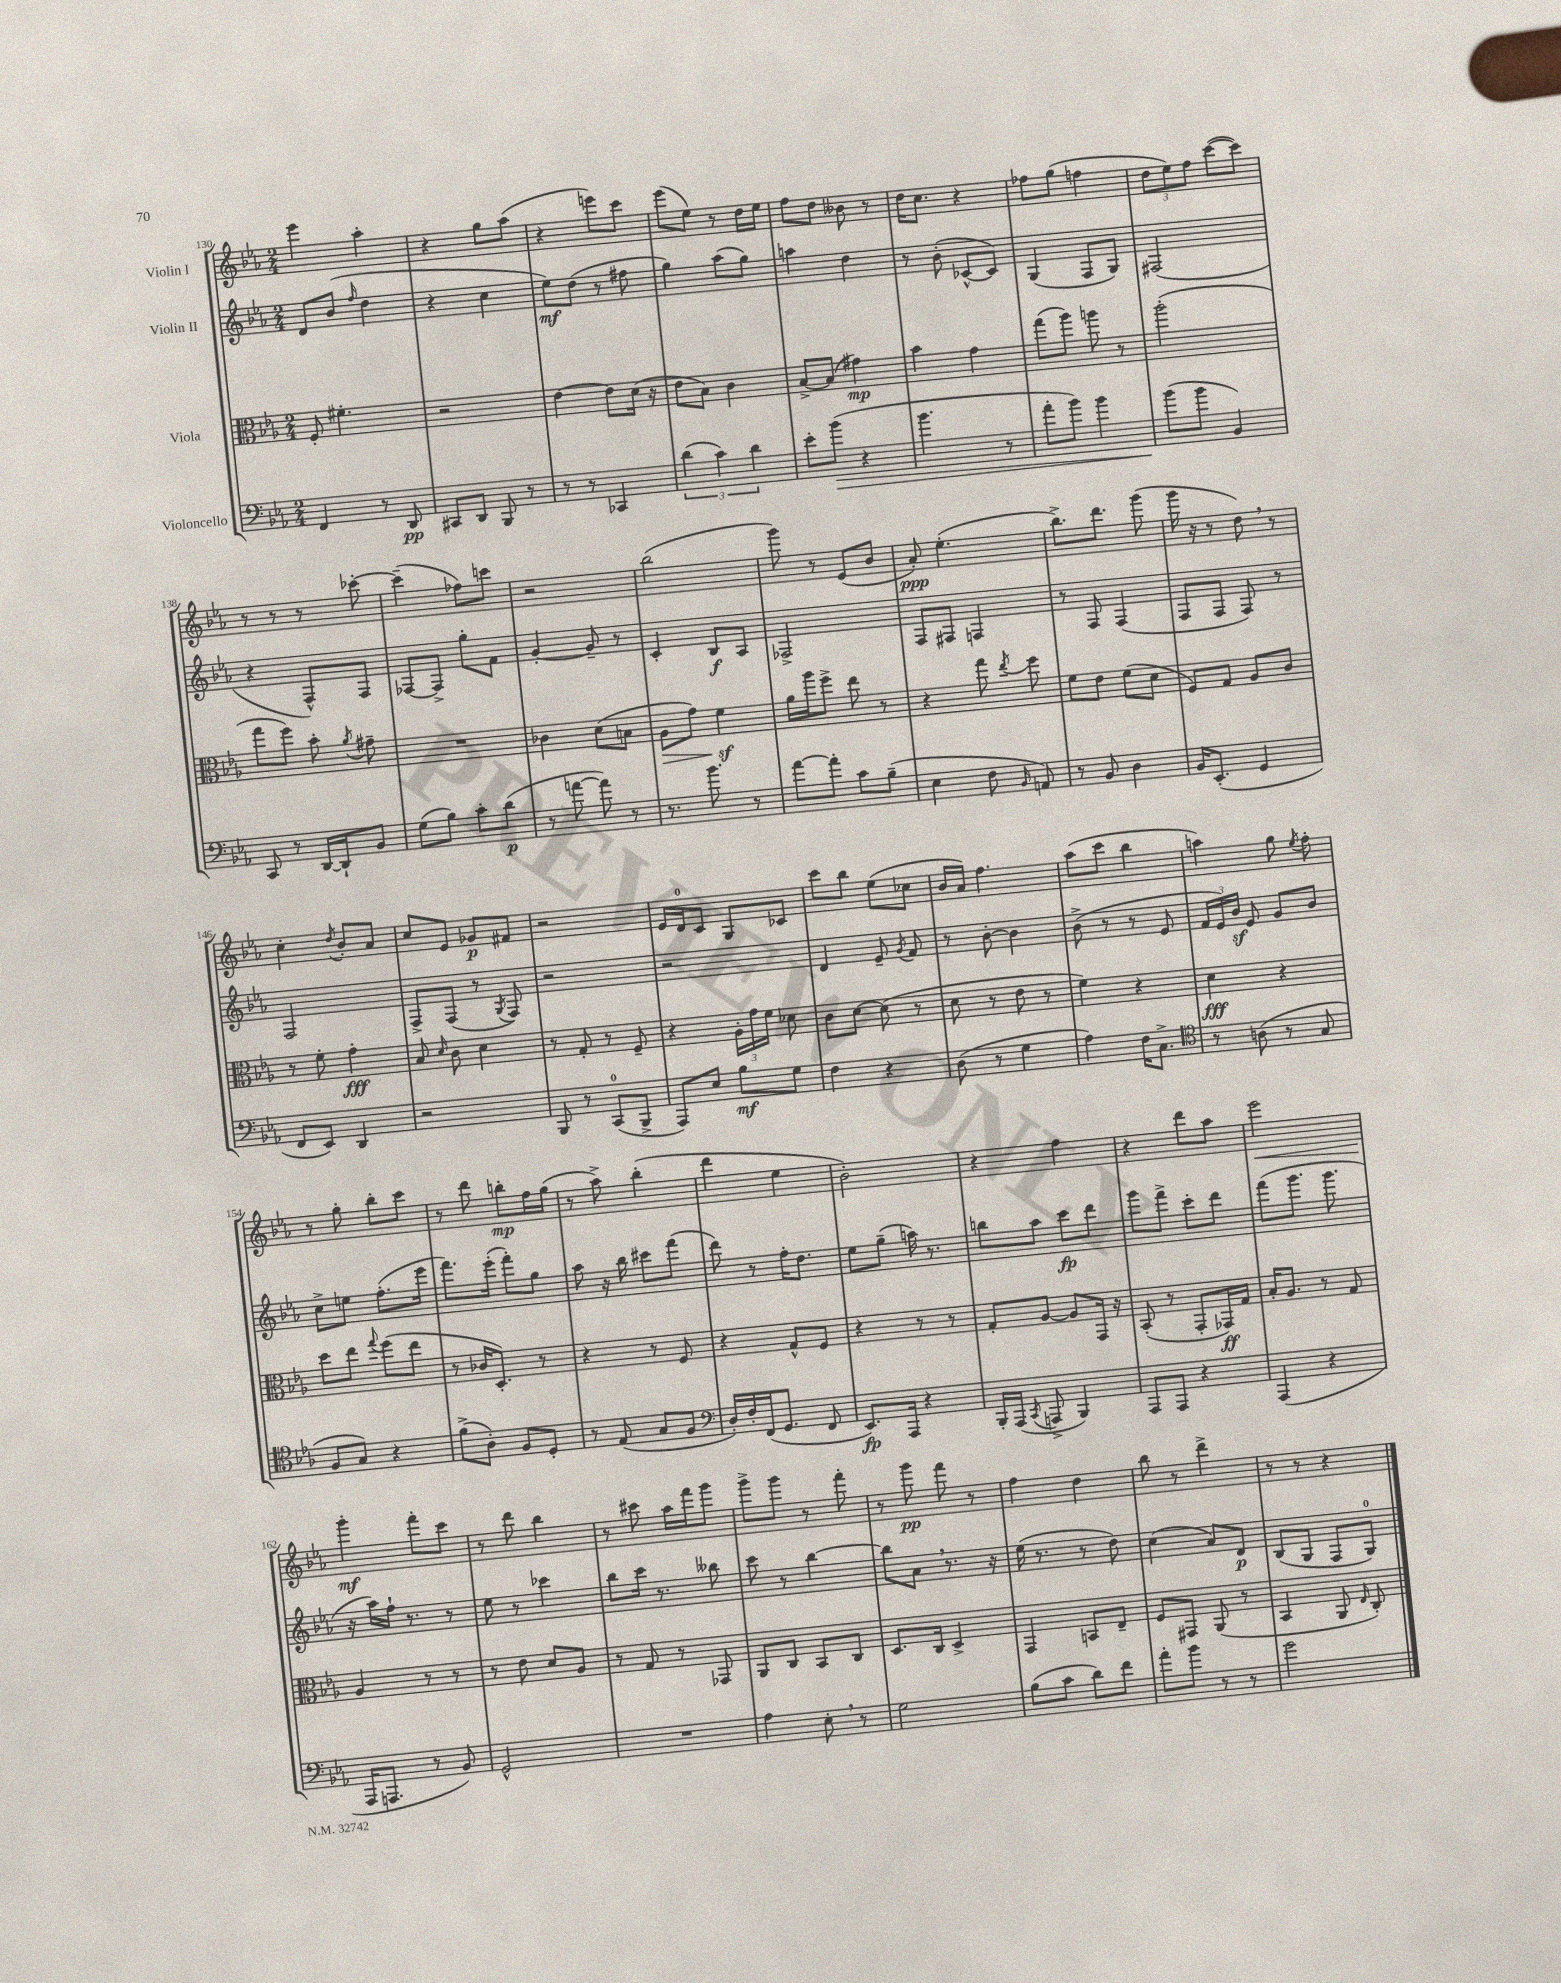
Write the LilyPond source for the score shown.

<<
\new StaffGroup <<
\new Staff = "s0" \with { instrumentName = "Violin I" } {
    \clef treble \key ees \major \numericTimeSignature \time 2/4
    \autoBeamOff ees'''4 aes''4-. |
    r4 g''8[ aes''8]( |
    r4 e'''8[) c'''8] |
    ees'''8[( ees''8]) r8 d''16[ ees''16] |
    f''8[ d''8] beses'8 r8 |
    d''16[ c''8.] r4 |
    fes''8[ g''8]( f''4 |
    \tuplet 3/2 { d''8[ ees''8) f''8] } c'''8[~( c'''8]) |
    r8 r8 r8 ces'''8~-. |
    ces'''4--( fes''8[) c'''8] |
    r2 |
    bes''2( |
    g'''8) r8 ees'8[( bes'8] |
    aes'8-.\ppp) ees''4.-.( |
    bes''8.[->) d'''8.] g'''8( |
    g'''16 r16 r8 d''8) \breathe r8 |
    c''4-. \acciaccatura { d''8 } bes'8[-. aes'8] |
    c''8[ ees'8] ges'8[\p fis'8] |
    r2 |
    ees'16[ d'16-0 c'8] g8[ ces'8] |
    c'''8[ bes''8] ees''8[( ces''8] |
    bes'16[ aes'16]) f''4. |
    aes''8[( c'''8] bes''4 |
    a''4) g''8 \acciaccatura { ees''8 } f''8-. |
    r8 g''8-. bes''8[-. c'''8] |
    r8 d'''8 b''8[-.\mp f''16 g''16]( |
    r8 aes''8->) bes''4-.( |
    d'''4 ees''4 |
    bes'2-.) |
    r4 f''4 |
    r4 d'''8[ aes''8] |
    ees'''2\< |
    g'''4-.\mf\! f'''8[-. c'''8] |
    r8 d'''8 bes''4 |
    r8 cis'''8 aes''16[ f'''16 g'''8] |
    g'''8[-> g'''8] r8 f'''8-. |
    r8 g'''8\pp f'''8 r8 |
    f''4 d''4 |
    bes''8 r8 d'''4-> |
    r8 r8 r4 \bar "|." |
}
\new Staff = "s1" \with { instrumentName = "Violin II" } {
    \clef treble \key ees \major \numericTimeSignature \time 2/4
    \autoBeamOff d'8[ bes'8]( \grace { f''16 } d''4 |
    r4 c''4 |
    ees''8[\mf) d''8]( r8 fis''8 |
    g''4) aes''8[( g''8]) |
    a''4 d''4 |
    r8 bes'8-.( ces'8[~-^ ces'8]) |
    g4( f8[ g8]) |
    fis2( |
    r4 f8[-^) f8] |
    fes8[~ fes8]-> g''8[-. f'8] |
    g'4~-. g'8-- r8 |
    c'4-. bes8[\f aes8] |
    fes2-> |
    f8[ fis8] f4 |
    r8 f8 f4( |
    f8[ f8] f8) r8 |
    f2 |
    f8[-> f8]( r8 \acciaccatura { g8 } f8) |
    r2 |
    r2 |
    d'4 ees'8-- \acciaccatura { g'8 } f'8 |
    r8 bes'8~-. bes'4 |
    bes'8->( r8 r8 ees'8 |
    \tuplet 3/2 { f'16[ ees'16) bes'16]\sf } ees'8 g'8[ bes'8] |
    c''8[-> e''8] f''8.[-.( ees'''16] |
    f'''8.[) ees'''16]-.( f'''8[-.) g''8] |
    aes''8 r16 bes''16 cis'''8[ f'''8]( |
    d'''8) r8 f''16[-. d''8.] |
    ees''8[ g''8]--( a''16) r8. |
    b''8[ aes''8] c'''8[\fp d'''8] |
    g'''8[ f'''8]-> c'''8[-. d'''8] |
    f'''8[( g'''8.] g'''8. |
    r16 aes''16[) f''16]-! r8. r8 |
    ees''8 r8 ces'''4 |
    bes''8[ c'''16] r8. beses''8 |
    c'''8 r8 bes''4~ |
    bes''8[ aes'8] \breathe r8. r16 |
    ees''16( r8. r8 d''8) |
    c''4( aes'8[) d'8]\p |
    bes8[( g8] f8[ g8]-0) \bar "|." |
}
\new Staff = "s2" \with { instrumentName = "Viola" } {
    \clef alto \key ees \major \numericTimeSignature \time 2/4
    \autoBeamOff f8-. fis'4.-. |
    r2 |
    ees'4~ ees'8[ d'16]( r16 |
    ees'8[ bes8]) c'4 |
    bes8[~-> bes8]( gis'4\mp) |
    bes'4 g'4 |
    g''8[( aes''8]) a''8 r8 |
    aes''2-.( |
    g''8[ f''8]) bes'8-. \acciaccatura { aes'8 } gis'8-- |
    R2 |
    ces'4 d'8[( b8] |
    aes8[\> g'8]) f'4\sf\! |
    aes'16[ aes''16 f''8]-> ees''8 r8 |
    r4 g''8 \acciaccatura { ees''8 } f''8 |
    f'8[ ees'8] f'8[( d'8] |
    f8[) g8] aes8[ c'8] |
    r8 f'8-. g'4-.\fff |
    bes8 \grace { d'16 } c'8 d'4 |
    r8 g8-. r8 f8-- |
    r4 \tuplet 3/2 { aes16[-. g'16 f'16] } des'8 |
    c'8[ d'8]~ d'8( r8 |
    d'8 r8 ees'8 r8 |
    f'4) r4 |
    d'4\fff r4 |
    d''8[ ees''8] \appoggiatura { g''8 } f''8[( ees''8] |
    r8 ces'16[ d8.]-.) r8 |
    r4 r8 f8 |
    r4 g8[-^ f8] |
    r4 r8 r8 |
    g8[-. aes8]~ aes8[ g,16] r16 |
    bes,8-.( r8 g,8[-. ges,16\ff) g16] |
    bes16[-. aes8.] r8 g8 |
    aes4 r8 r8 |
    r8 ees'8 d'8[ aes8] |
    r8 g8 r8 ges,8 |
    aes,8[ c8] bes,8[ c8] |
    d8.[ c16] d4-> |
    g,4 b,8[ ees8]-- |
    f8[ gis,8] aes,8( r8 |
    bes,4 aes,8 \grace { ees16 } c8-.) \bar "|." |
}
\new Staff = "s3" \with { instrumentName = "Violoncello" } {
    \clef bass \key ees \major \numericTimeSignature \time 2/4
    \autoBeamOff f,4 r8 d,8\pp |
    cis,8[ d,8] bes,,8 r8 |
    r8 r8 ces,4 |
    \tuplet 3/2 { d'4( c'4) d'4 } |
    ees'8[-. bes'8]\>( r4 |
    bes'4. r8 |
    aes'8[-. bes'8]) bes'4 |
    bes'8[\!( bes'8] bes,4) |
    c,8 r8 d,16[~ d,16-! bes,8] |
    g8[( bes8]) c'8[-. d'8]\p( |
    r8 a'8~ a'8) r8 |
    r8. bes'8. r8 |
    aes'8[~ aes'8]-. c'8[ bes8]--( |
    ees4 f8 \grace { bes,16 } a,8) |
    r8 bes,8 d4 |
    bes,16[ ees,8.]-.( g,4 |
    f,8[ ees,8]) d,4 |
    r2 |
    bes,,8 r8 c,8[-0( bes,,8]-> |
    aes,,8[) ees8] bes8[\mf g8] |
    f4 r4 |
    d8( r8 g4 |
    aes4) f16[ c8.]-> |
    \clef tenor r8 a8( r8 g8 |
    f8[ g8]) r4 |
    f'8[->( aes8]-.) f8[ d8]-. |
    r8 ees8( g8[ f8] |
    \clef bass d16[-.) f16-. f,16( g,8.] f,8 |
    ees,8.[\fp) aes,,16] r4 |
    bes,,16[-. aes,,16]( \acciaccatura { c,8 } a,,8-> bes,,4) |
    aes,,8[ aes,,8] r4 |
    aes,,4( r4 |
    aes,,16[ a,,8.] r8 bes,8) |
    g,2-^ |
    R2 |
    aes4 ees8-. \breathe r8 |
    g2 |
    bes8[( c'8] d'8[) f'8] |
    aes'8[-. bes'8] r8 r8 |
    g'2 \bar "|." |
}
>>
>>
\layout { \context { \Score currentBarNumber = #130 } }
